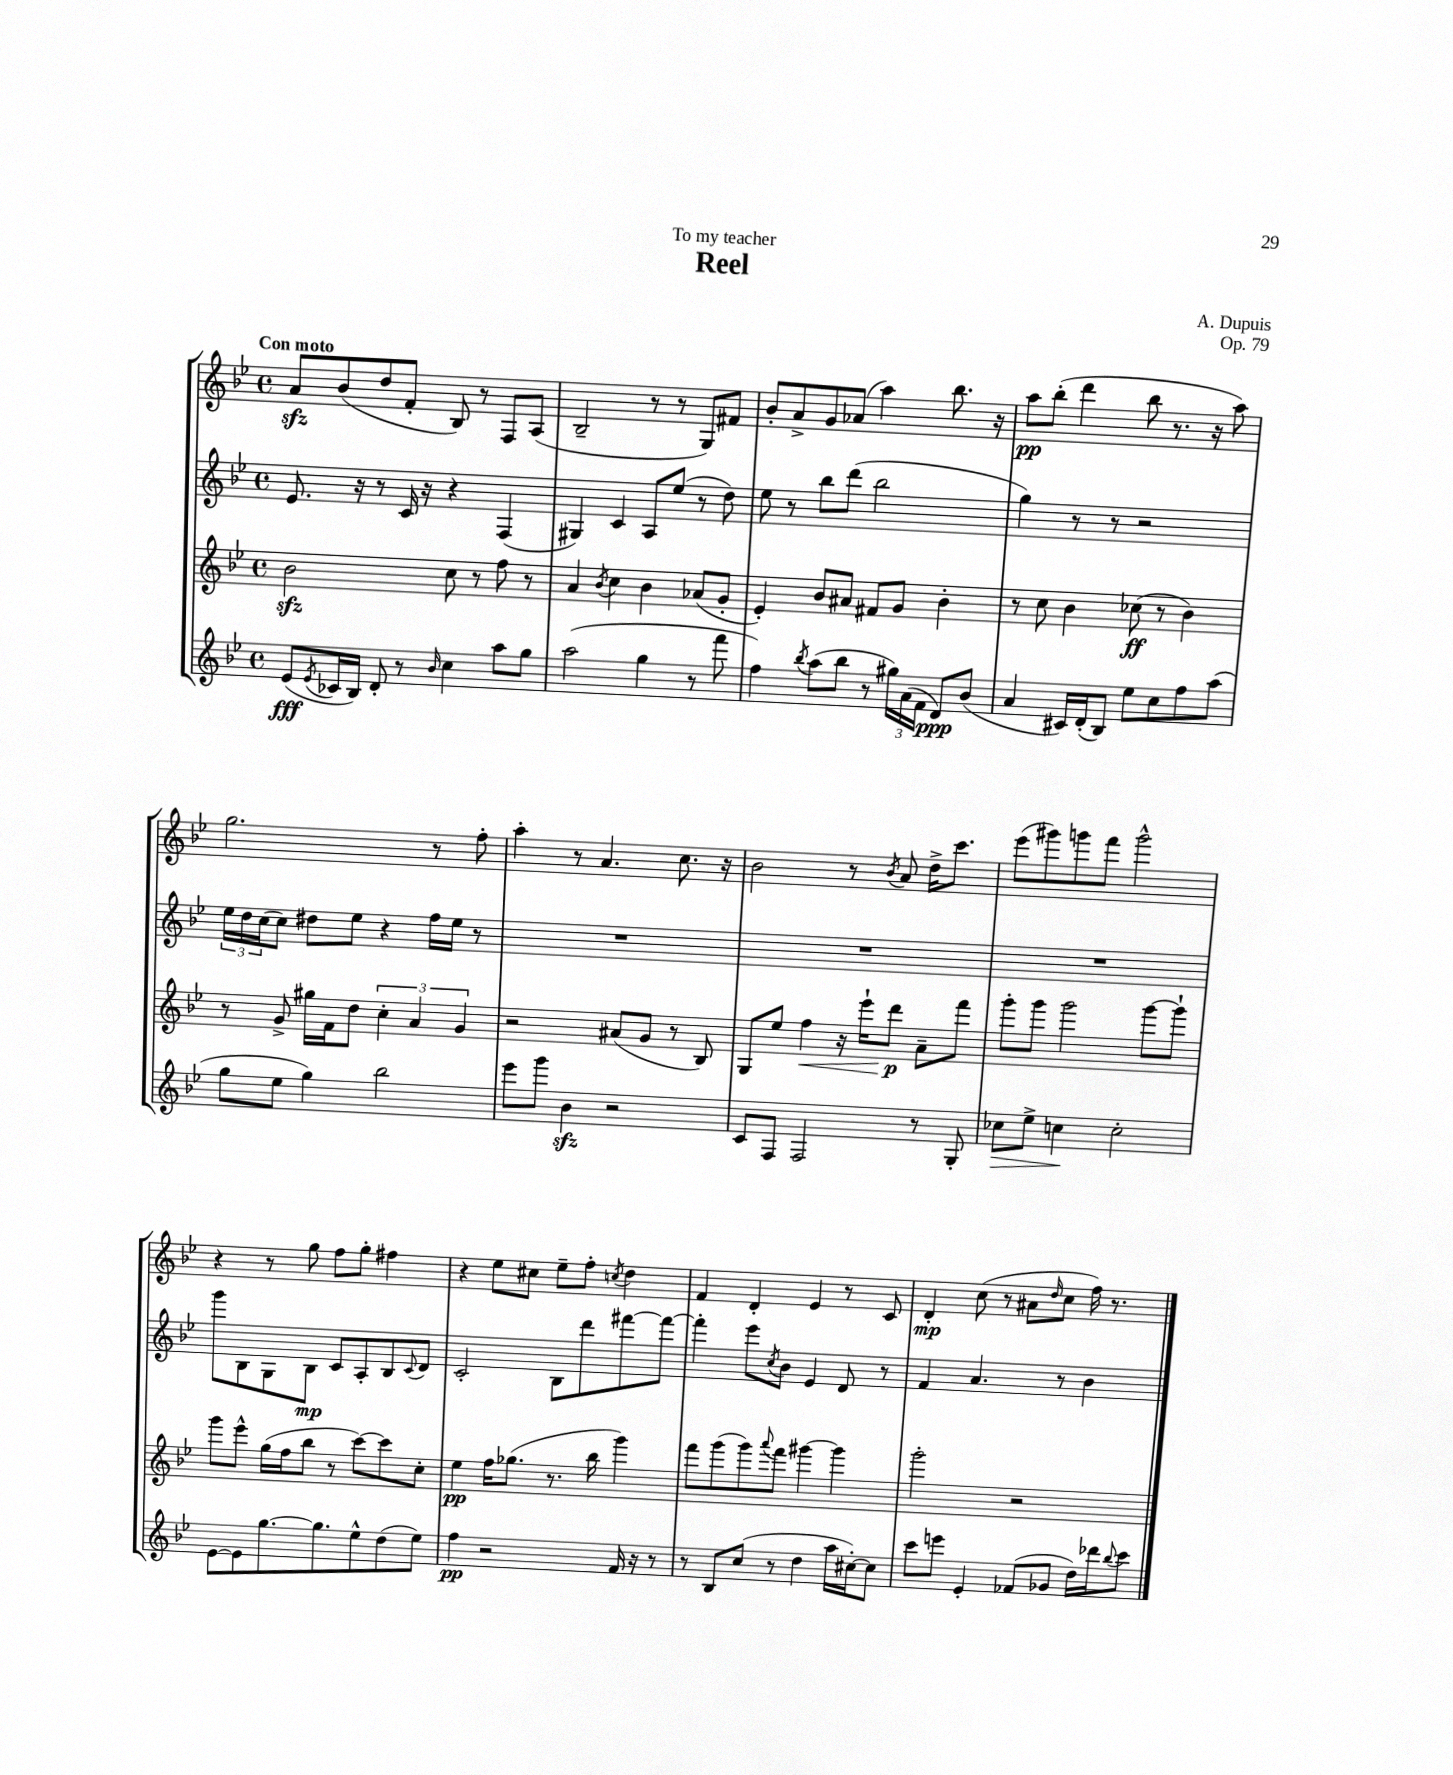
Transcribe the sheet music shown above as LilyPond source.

\header { title = "Reel" composer = "A. Dupuis" dedication = "To my teacher" opus = "Op. 79" }
<<
\new StaffGroup <<
\new Staff = "s0" {
    \clef treble \key bes \major \defaultTimeSignature \time 4/4 \tempo "Con moto"
    a'8\sfz bes'8( d''8 f'8-. bes8) r8 f8 a8( |
    bes2-- r8 r8 g8) fis'8 |
    bes'8-. a'8-> g'8 aes'8( a''4) bes''8. r16 |
    a''8\pp bes''8-.( d'''4 bes''8 r8. r16 a''8) |
    g''2. r8 f''8-. |
    a''4-. r8 a'4. c''8. r16 |
    bes'2 r8 \acciaccatura { bes'8 } a'8 d''16-> c'''8. |
    ees'''8( gis'''8) g'''8 f'''8 g'''2-^ |
    r4 r8 g''8 f''8 g''8-. fis''4 |
    r4 ees''8 cis''8 ees''8-- f''8-. \acciaccatura { c''8 } d''4 |
    f'4 d'4-. ees'4 r8 c'8 |
    d'4-.\mp c''8( r8 ais'8 \grace { d''16 } c''8 f''16) r8. \bar "|." |
}
\new Staff = "s1" {
    \clef treble \key bes \major \defaultTimeSignature \time 4/4
    ees'8. r16 r8 c'16 r16 r4 f4( |
    gis4) c'4 a8 ees''8( r8 d''8) |
    ees''8 r8 bes''8 d'''8( bes''2 |
    g''4) r8 r8 r2 |
    \tuplet 3/2 { ees''16 d''16 c''16( } c''8) dis''8 ees''8 r4 f''16 ees''16 r8 |
    R1 |
    R1 |
    R1 |
    g'''8 bes8 g8 bes8\mp c'8 a8-. bes8 \appoggiatura { c'8 } d'8 |
    c'2-. bes8 d'''8 fis'''8~ fis'''8~ |
    fis'''4-. ees'''8 \acciaccatura { c''8 } bes'8 ees'4 d'8 r8 |
    f'4 a'4. r8 bes'4 \bar "|." |
}
\new Staff = "s2" {
    \clef treble \key bes \major \defaultTimeSignature \time 4/4
    bes'2\sfz c''8 r8 f''8 r8 |
    a'4 \acciaccatura { bes'8 } c''4 bes'4 aes'8( g'8-. |
    ees'4-.) bes'8 ais'8 fis'8 g'8 bes'4-. |
    r8 c''8 bes'4 ces''8\ff( r8 bes'4) |
    r8 g'8-> gis''16 f'16 d''8 \tuplet 3/2 { c''4-. a'4 g'4 } |
    r2 ais'8( g'8 r8 bes8) |
    g8 ees''8 f''4\< r16 ees'''16-! d'''8\p\! a'8-- f'''8 |
    g'''8-. g'''8 g'''2 g'''8~ g'''8-! |
    g'''8 ees'''8-^ g''16( f''16 bes''8 r8 c'''8~) c'''8 c''8-. |
    ees''4\pp f''16 ges''8.( r8. bes''16 g'''4) |
    f'''8 g'''8( g'''8) \appoggiatura { a'''8 } f'''8 gis'''4~ gis'''4 |
    g'''2-. r2 \bar "|." |
}
\new Staff = "s3" {
    \clef treble \key bes \major \defaultTimeSignature \time 4/4
    ees'8\fff( \acciaccatura { ees'8 } ces'16 bes16) d'8-. r8 \grace { bes'16 } c''4 a''8 g''8 |
    a''2( g''4 r8 f'''8 |
    f''4) \acciaccatura { bes''8 } a''8( bes''8 r8 \tuplet 3/2 { gis''16) a'16( f'16 } d'8\ppp) bes'8( |
    a'4 cis'16) d'16-.( bes8) ees''8 c''8 f''8 a''8( |
    g''8 ees''8 g''4) bes''2 |
    ees'''8 g'''8 bes'4\sfz r2 |
    c'8 f8 f2 r8 g8-. |
    ces''8\> ees''8-> c''4\! c''2-. |
    ees'8~ ees'8 g''8.~ g''8. ees''8-^ d''8( ees''8) |
    f''4\pp r2 f'16 r16 r8 |
    r8 bes8 c''8( r8 d''4 a''16 cis''16~-.) cis''8 |
    c'''8 e'''8 ees'4-. fes'8( ges'8 d''16) des'''16 \appoggiatura { bes''8 } c'''8 \bar "|." |
}
>>
>>
\layout { \context { \Score \remove "Bar_number_engraver" } }
